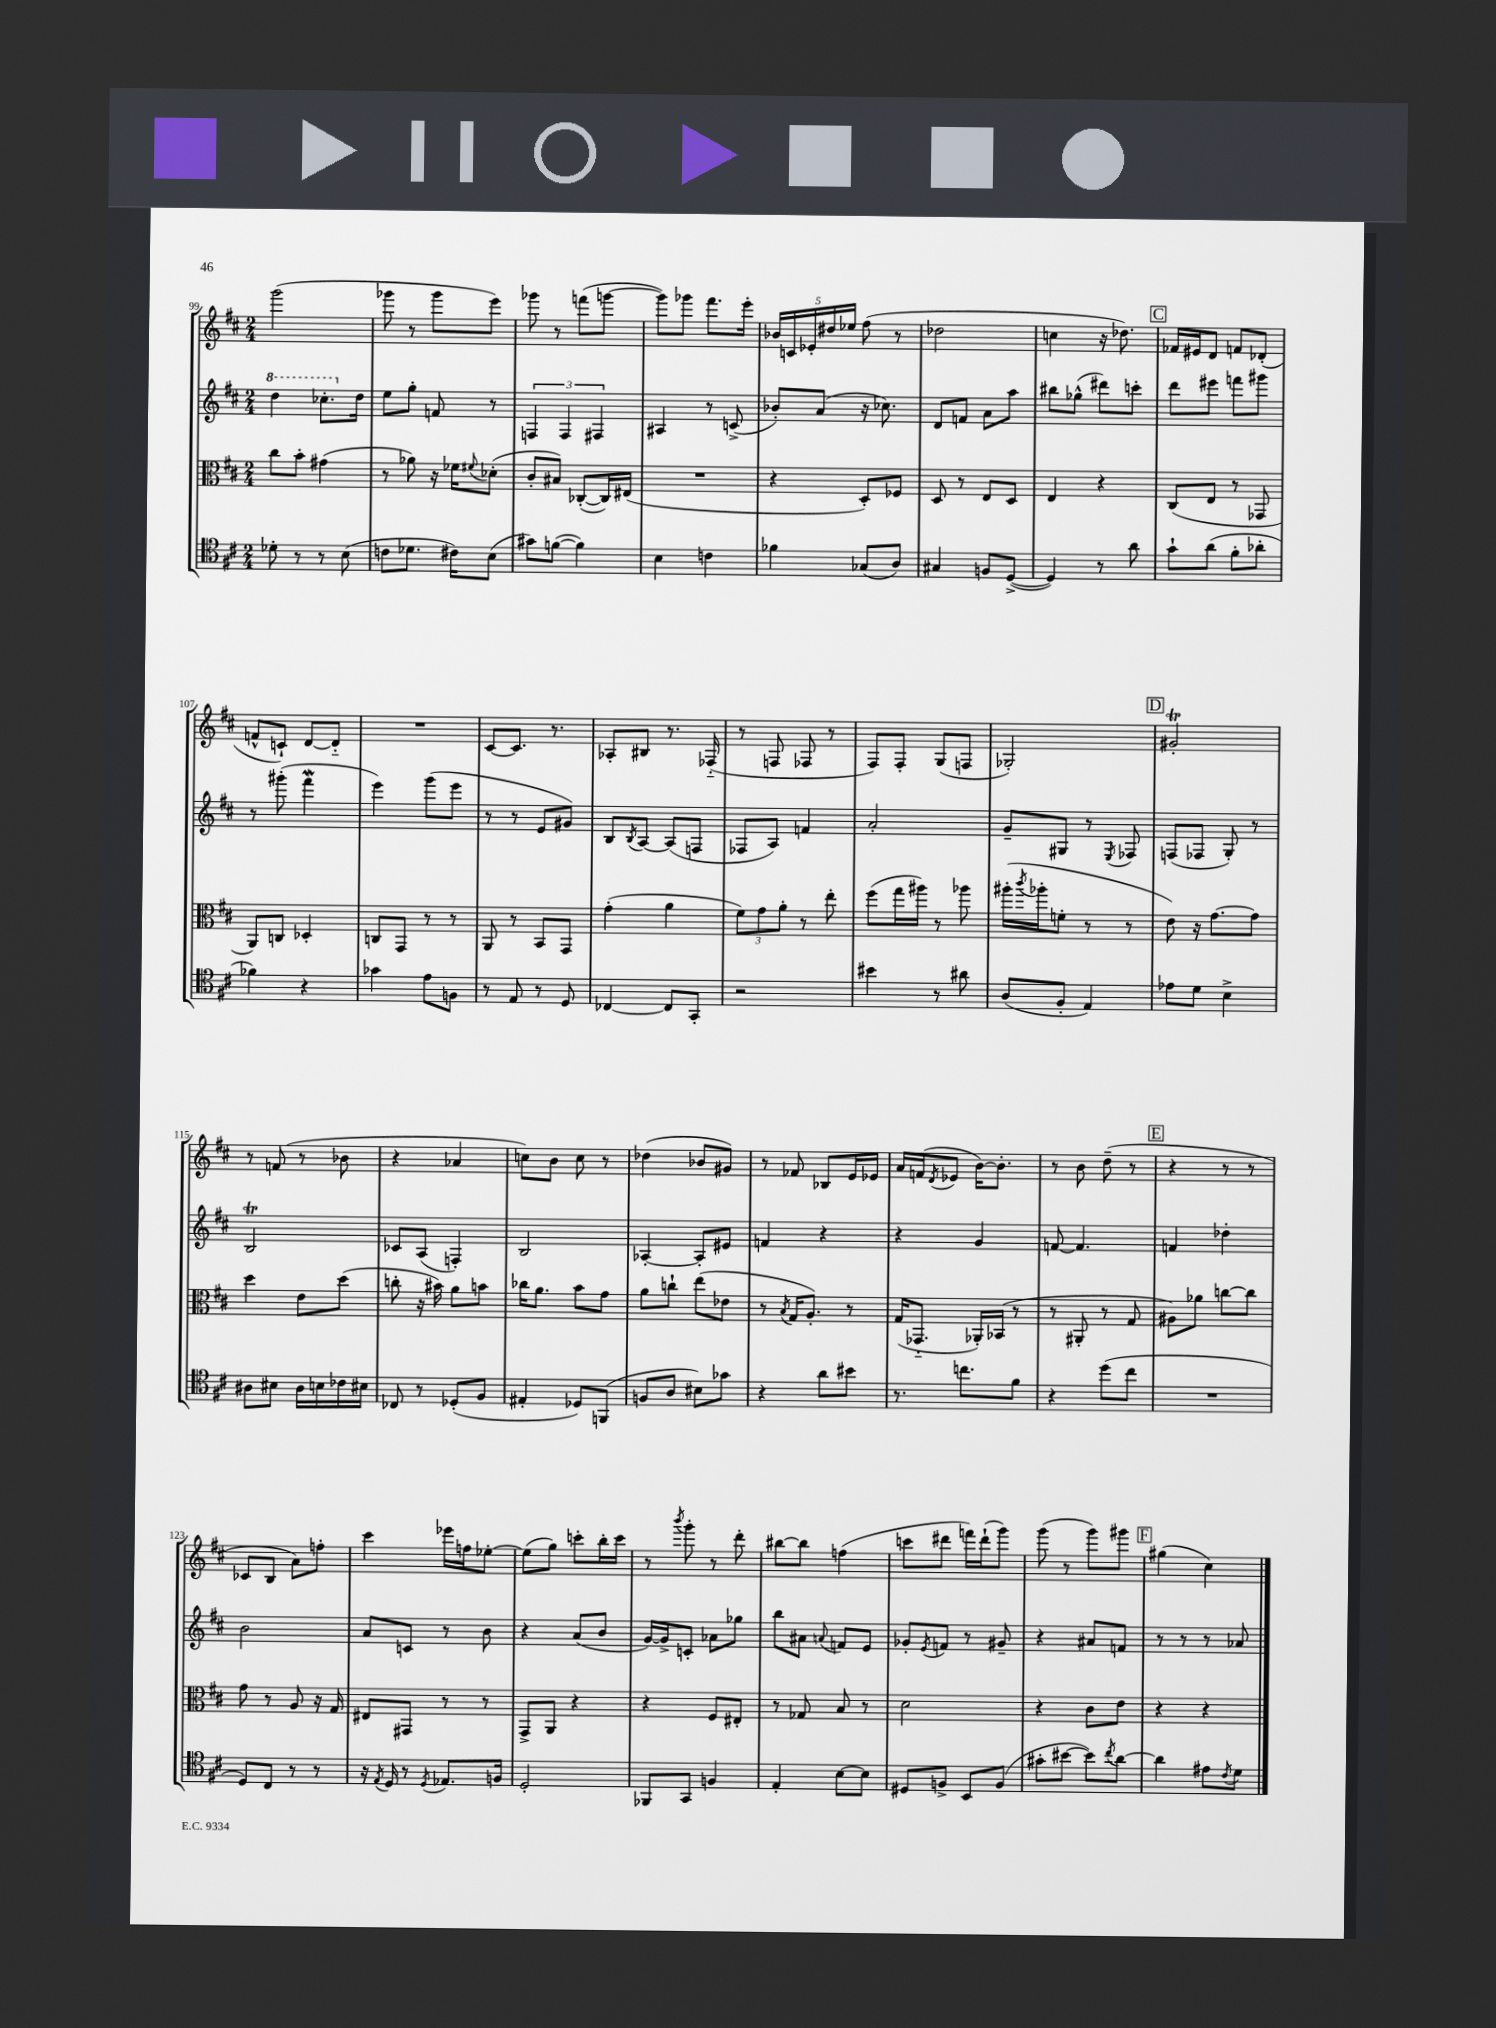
<<
\new StaffGroup <<
\new Staff = "s0" {
    \clef treble \key d \major \numericTimeSignature \time 2/4
    g'''2( |
    ges'''8 r8 ges'''8 e'''8) |
    ges'''8 r8 f'''8( g'''8~ |
    g'''8) ges'''8 fis'''8. e'''16-. |
    \tuplet 5/4 { bes'16 c'16 ees'16-. dis''16 ees''16 } fis''8( r8 |
    des''2 |
    c''4 r16 des''8.) |
    \mark \markup { \box "C" } fes'16 eis'16 d'8 f'8 des'8-.( |
    f'8-^ c'8-!) d'8~ d'8-_ |
    R2 |
    cis'8~ cis'8. r8. |
    aes8-. bis8 r8. fes16-_( |
    r8 f8 fes8 r8 |
    fis8) fis8-. g8( f8 |
    ges2-.) |
    \mark \markup { \box "D" } gis'2-.\trill |
    r8 f'8( r8 bes'8 |
    r4 aes'4 |
    c''8) b'8 c''8 r8 |
    des''4( bes'8 gis'8) |
    r8 fes'8 bes8 e'16 ees'16 |
    a'16 f'16( \acciaccatura { d'8 } ees'8 b'16~) b'8.-. |
    r8 b'8 d''8--( r8 |
    \mark \markup { \box "E" } r4 r8 r8 |
    ces'8 b8 a'8) f''8-. |
    cis'''4 ees'''16 f''16 ees''8~-. |
    ees''8( g''8) c'''8-. b''16-. c'''16 |
    r8 \acciaccatura { b'''8 } g'''8-. r8 d'''8-. |
    bis''8~ bis''8 f''4( |
    c'''8 dis'''8 f'''16) dis'''16-!( g'''8) |
    g'''8( r8 g'''8) gis'''8 |
    \mark \markup { \box "F" } gis''4( cis''4) \bar "|." |
}
\new Staff = "s1" {
    \clef treble \key d \major \numericTimeSignature \time 2/4
    \ottava #1 d'''4 ces'''8.-. \ottava #0 d''16 |
    e''8 g''8-. f'8 r8 |
    \tuplet 3/2 { f4 f4 fis4 } |
    ais4 r8 c'8->( |
    bes'8-.) a'8( r16 ces''8.) |
    d'8 f'8 a'8 a''8 |
    bis''8 ges''8-^( dis'''8) c'''8-. |
    \mark \markup { \box "C" } d'''8 eis'''8 f'''8 gis'''8 |
    r8 gis'''8-.( fis'''4\mordent |
    e'''4) g'''8( e'''8 |
    r8 r8 e'8 gis'8) |
    b8 \acciaccatura { b8 } a8~ a8( f8 |
    fes8 a8) f'4 |
    a'2-. |
    g'8-- gis8 r8 \acciaccatura { e8 } fes8 |
    \mark \markup { \box "D" } f8( fes8 g8-.) r8 |
    b2\trill |
    ces'8 a8( f4-.) |
    b2 |
    aes4~-. aes8-. eis'8 |
    f'4 r4 |
    r4 g'4 |
    f'8~ f'4. |
    \mark \markup { \box "E" } f'4 des''4-. |
    b'2 |
    a'8 c'8 r8 b'8 |
    r4 a'8( b'8 |
    g'16~) g'16-> c'8-. aes'8 ges''8 |
    b''8 ais'8 \appoggiatura { a'8 } f'8 e'8 |
    ges'8-. \acciaccatura { e'8 } f'8 r8 gis'8-- |
    r4 ais'8 f'8 |
    \mark \markup { \box "F" } r8 r8 r8 aes'8 \bar "|." |
}
\new Staff = "s2" {
    \clef alto \key d \major \numericTimeSignature \time 2/4
    cis''8 b'8-. gis'4( |
    r8 aes'8) r16 fes'16 \appoggiatura { fis'8 } des'8-.( |
    cis'8-. bis8) ces8~-.( ces16) eis16( |
    R2 |
    r4 d8-.) fes8 |
    d8 r8 e8 d8 |
    e4 r4 |
    \mark \markup { \box "C" } cis8( e8 r8 ges,8 |
    a,8) c8 des4-. |
    c8 g,8 r8 r8 |
    a,8 r8 b,8 g,8 |
    g'4-.( a'4 |
    \tuplet 3/2 { fis'8) g'8 a'8-. } r8 e''8-. |
    fis''8( g''16 ais''16) r8 aes''8 |
    ais''16-.( \acciaccatura { cis'''8 } aes''16-. f'8-. r8 r8 |
    \mark \markup { \box "D" } e'8) r16 g'8.~ g'8 |
    d''4 e'8 d''8( |
    c''8-. r16 bis'16) a'8 b'8 |
    ces''16 a'8. b'8 g'8 |
    a'8 c''8-! e''8( ees'8 |
    r8 \acciaccatura { b8 } g16 a8.-.) r8 |
    g16( ges,8.-_ aes,16-.) bes,16( r8 |
    r8 ais,8-. r8 g8 |
    \mark \markup { \box "E" } ais8) aes'8 c''8~ c''8 |
    g'8 r8 a8 r16 g16 |
    eis8 gis,8 r8 r8 |
    g,8-> a,8 r4 |
    r4 fis8 eis8-. |
    r8 ges8 b8 r8 |
    d'2 |
    r4 cis'8 e'8 |
    \mark \markup { \box "F" } r4 r4 \bar "|." |
}
\new Staff = "s3" {
    \clef tenor \key d \major \numericTimeSignature \time 2/4
    des'8-. r8 r8 b8( |
    c'8 des'8. cis'16) b8( |
    gis'8) f'8~( f'4) |
    b4 c'4 |
    fes'4 ges8( a8) |
    gis4 f8 d8~->( |
    d4) r8 a'8 |
    \mark \markup { \box "C" } g'8-! a'8( fis'8-. aes'8-. |
    fes'4) r4 |
    ges'4 e'8 f8 |
    r8 e8 r8 d8 |
    ces4~ ces8 g,8-. |
    r2 |
    bis'4 r8 ais'8 |
    a8( fis8-. e4) |
    \mark \markup { \box "D" } ees'8 d'8 b4-> |
    ais8 bis8 ais16 b16 ces'16 bis16 |
    ces8 r8 des8-.( fis8 |
    eis4-. des8) f,8( |
    f8 a8 bis8) ges'8 |
    r4 a'8 bis'8 |
    r8. c''8. fis'8 |
    r4 d''8( cis''8 |
    \mark \markup { \box "E" } R2 |
    d8) cis8 r8 r8 |
    r16 \acciaccatura { e8 } d16 r8 \acciaccatura { d8 } ees8. f16 |
    d2-. |
    fes,8 g,8 f4 |
    e4-. b8~ b8 |
    dis8 f8-> b,8 f8( |
    gis'8-. bis'8~ bis'8) \acciaccatura { cis''8 } a'8~ |
    \mark \markup { \box "F" } a'4 eis'8 \acciaccatura { cis'8 } d'8 \bar "|." |
}
>>
>>
\layout { \context { \Score currentBarNumber = #99 } }
